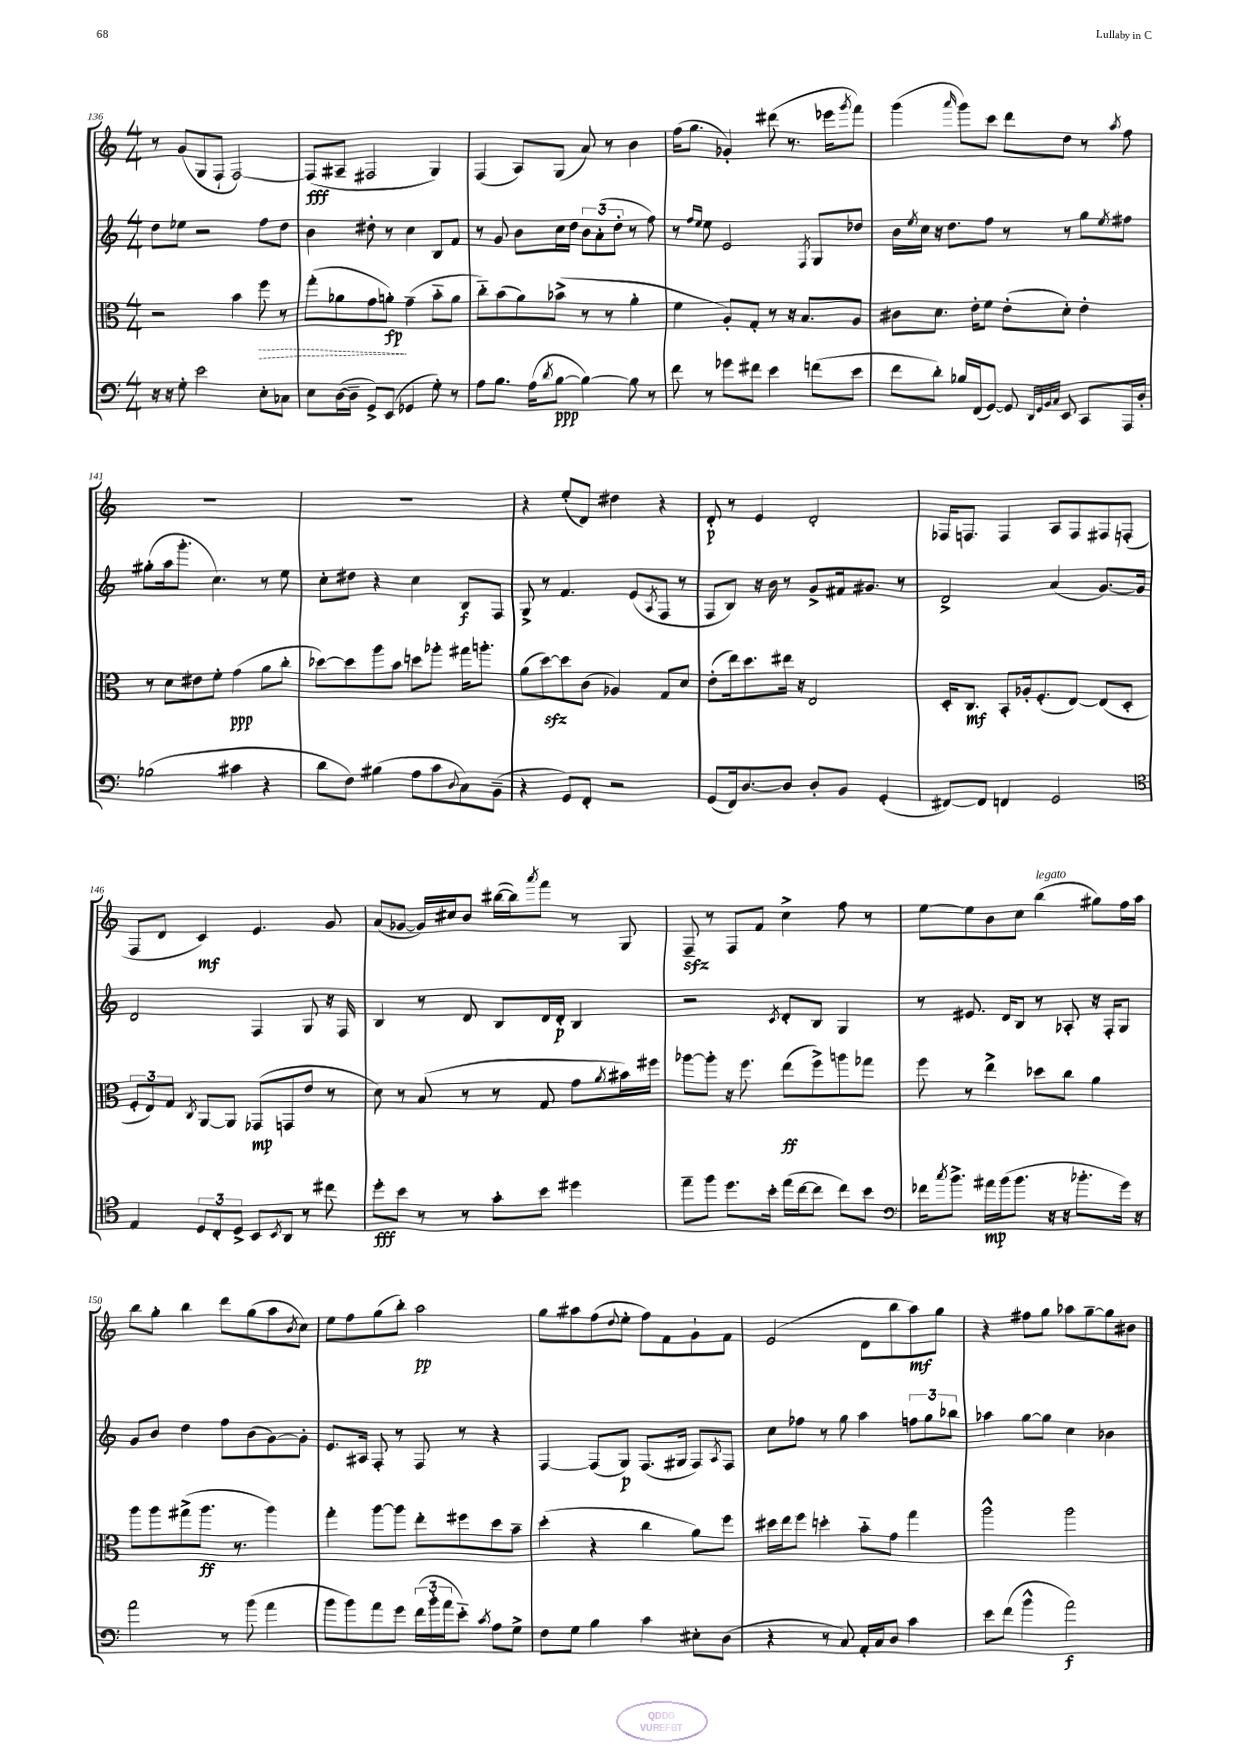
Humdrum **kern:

**kern	**kern	**kern	**kern
*staff4	*staff3	*staff2	*staff1
*clefF4	*clefC3	*clefG2	*clefG2
*k[]	*k[]	*k[]	*k[]
*M4/4	*M4/4	*M4/4	*M4/4
16r	2r	8dd\L	8r
16r	.	.	.
8G'\	.	8ee-\J	(8g/L
2e\	.	2r	8G/
.	.	.	8F`/J
.	4b\	.	[2F/)
8E'\L	8ff\	8ff\L	.
8C-\J	8r	8dd\J	.
=	=	=	=
8E\L	(8gg'\L	4b\	(8F/]L
([16D\L	8a-\	.	8A#~/J
16D~\]JJ	.	.	.
8GG^/L)	8g\	8dd#'\	2F#/
(8EE/J	8a'\J)	8r	.
4GG-/	(4g~\	4cc\	.
8G'\)	8b'~\L	8B/L	4G/)
8r	8a\J	8f/J	.
=	=	=	=
8A\L	8cc'~\L)	8r	(4F/
8.B\J	(8b\	8g/	.
.	8a\)	8b\L	8A/L)
(16A\LK	.	.	.
8qd/	.	.	.
[8B\J	(8b-^\J	16cc\L	(8G/J
.	.	16dd\JJ	.
4B\_)	8r	12b\L	8a/)
.	.	(12a'\	.
.	8r	.	8r
.	.	12dd'\J	.
8B\]	4a'\	8r	4b\
8r	.	8ff\)	.
=	=	=	=
8f\	4f\	8r	(16ff\LK
.	.	.	8.gg\J
.	.	16qqff/LL	.
.	.	16qqee/JJ	.
8r	.	8ee\	.
8g-\L	8A'/L)	2e/	4g-'/)
8f#\J	8G'/J	.	.
4e\	8r	.	(8ddd#\
.	16r	.	8.r
.	8.B/L	.	.
.	.	8qF/	.
(8f\L	.	8G/L	.
.	.	.	16eee-\LK
.	.	.	8qggg/
8e\J	8A/J	8dd-/J	8fff\J)
=	=	=	=
8f\L	8c#\L	16b\LL	(4ggg\
.	.	8qee/	.
.	.	16cc\JJ	.
8d'\J)	8.d\J	16r	.
.	.	8.dd\L	.
.	.	.	16qqaaa/
16B-/LL	.	.	8ggg\L)
(16FF/J	16e'\LK	.	.
[8GG/J)	8f\J	8ff\J	8ccc\J
8GG/]	(8e'\L	8r	8ddd\L
32qqDD/LLL	.	.	.
32qqGG/	.	.	.
32qqBB/	.	.	.
32qqC/JJJ	.	.	.
8EE/	8d'\J)	8r	8dd\J
8CC/L	4e'\	8gg\L	8r
.	.	8qee/	8qaa/
16AAA/L	.	8ff#\J	8ff\
16D'/JJ	.	.	.
=	=	=	=
(2B-\	8r	(8gg#'\L	1r
.	8d\L	16aa\k	.
.	.	8.ggg'\J	.
.	8e#\	.	.
.	8f'\J	4.cc\)	.
4c#\	(4g\	.	.
4r	8a\L	8r	.
.	8cc'\J	8ee\	.
=	=	=	=
8d\L	[8dd-\L)	8cc'\L	1r
8F\J)	8dd-\]	8dd#\J	.
(4B#\	8aa\	4r	.
.	8b\J	.	.
8A\L	8dd\L	4cc\	.
8c\	8aa-'\J	.	.
8qqD/	.	.	.
8C\)	16gg#\LK	8B/L	.
.	8.aa'\J	.	.
(8BB~\J	.	8F/J	.
=	=	=	=
4r	(8a\L	8G^/	4r
.	[8dd\)	8r	.
8GG/L)	8dd\]	4.f/	(8ee'/L
8FF'/J	(8c\J	.	8d/J)
2r	4A-/)	.	4dd#\
.	.	(8e/L	.
.	.	8qA/	.
.	8G/L	8F/J	4r
.	8d/J	8r	.
=	=	=	=
(8GG/L	(8e'\L	8F/L	8d'/
16FF/k)	16ee\k)	8B/J)	8r
[8.D/	8.dd\	.	.
.	.	16r	4e/
.	.	16b\	.
8D/]J	16ee#\Jk	8r	.
.	16r	.	.
8D'/L	2E/	8g^/L	2d'/
8BB/J	.	16f#/k	.
.	.	8.g#/J	.
(4GG'/	.	.	.
.	.	8r	.
=	=	=	=
[8FF#/L)	16D'/LK	2d^/	16F-/LK
.	8.C/J	.	8.F/J
8FF#/]J	.	.	.
4FF/	8BB'/L	.	4F/
.	16A-'/k	.	.
.	(8.F'/	.	.
2GG/	.	(4a/	8A/L
.	[8E/J)	.	8F/
.	(8E/]L	[8.g/L)	8F#/
.	8D'/J	.	(8F'/J
.	.	16g/]Jk	.
=	=	=	=
*clefC4	*	*	*
4E/	12F'/L	2d/	8F/L
.	12E/)	.	.
.	.	.	8d/J
.	12G/J	.	.
.	8qC/	.	.
12D/L	[8AA/L	.	4c/)
12C'/	.	.	.
.	8AA/]J	.	.
12D^/J	.	.	.
8BB/L	(8GG-/L	4F/	4.e/
8qBB/	.	.	.
8AA/J	8GG/	.	.
8r	8e/J	8G/	.
8cc#\	8r	16r	8g/
.	.	16F/	.
=	=	=	=
8dd'\L	8d\)	4B/	(8a/L
8b\J	8r	.	[8g-/J
8r	(8B/	8r	16g-/]LL)
.	.	.	16cc#/J
8r	8r	8d/	8b/J
8g'\L	8r	8B/L	([16bb#\LL
.	.	.	16bb#\]J)
.	.	.	8qaaa/
8b\J	8G/	16d/L	8fff\J
.	.	16d'/JJ	.
4dd#\	8g\L	4B/	8r
.	8qa/	.	.
.	16b#\L)	.	8G/
.	16ff#\JJ	.	.
=	=	=	=
8ee~\L	[8aa-\L	2r	8F~/
8ff\J	8aa-'\]J	.	8r
8.dd\L	16r	.	8F/L
.	8.ff\	.	.
.	.	.	8f/J
16b'\Jk	.	.	.
.	.	8qc/	.
(16ee\LL	(8ee\L	8d'/L	4cc^\
[16cc\J	.	.	.
8cc\]J	8ff^\)	8B/J	.
8cc\L)	8aa\	4G/	8ff\
8b\J	8gg-\J	.	8r
=	=	=	=
*clefF4	*	*	*
16f-\LK	8ff\	8r	[8ee\L
8qcc/	.	.	.
8.b^\J	.	.	.
.	8r	8.e#/	8ee\]
16a#\LL	4ee^\	.	8b\
(16b\J	.	16d/LK	.
8.b\J	.	8B/J	8cc\J
.	8dd-\L	8r	(4bb\
16r	.	.	.
16r	8cc\J	8A-'/	.
8.b-'\L	.	.	.
.	4a\	16r	8gg#\L)
.	.	16F'/LK	.
16g\Jk)	.	8G/J	16ff\L
16r	.	.	16aa\JJ
=	=	=	=
2a\	8aa\L	8g/L	8bb\L
.	8aa\	8b/J	8gg'\J
.	(8gg#^\	4dd\	4bb\
.	8.aa\J	.	.
8r	.	8ff\L	8ddd\L
.	8.r	.	.
(8b\	.	(8b\	(8gg\
4a\	4aa\)	[8g\)	8aa\
.	.	.	8qb/
.	.	8g'\]J	8cc\J)
=	=	=	=
8b\L	4gg'\	8.e/L	8ee\L
8b\)	.	.	8ff\
.	.	16A#/Jk	.
8a\	[8aa\L	8F'/	(8gg\
8g\J	8aa\]J	8r	8bb'\J)
(24f\LL	8ee'\L	8F/	2aa\
24b'\	.	.	.
24a\J	.	.	.
8e'~\J)	8ff#\	8r	.
8qc/	.	.	.
8A\L	8dd\	4r	.
8G^\J	8b~\J	.	.
=	=	=	=
8F\L	(4dd'\	[4F/	8gg\L
8G\J	.	.	8aa#\
4B\	4r	(8F/]L	(8ff\
.	.	.	8qqdd/
.	.	8G/J)	8ee'\J
4c\	4cc\	(8.F/L	8ff\L)
.	.	.	8f\
.	.	16G#/Jk	.
8E#'\L	8a\L)	8F/L)	8g`\
.	.	8qA/	.
(8D\J	8ff\J	8F/J	8f\J
=	=	=	=
4r	16dd#\LL	8cc\L	(2e/
.	16ee\J	.	.
.	8ff\J	8ff-\J	.
8r	4dd'\	8r	.
8C/)	.	8gg\	.
16AA'/LL	8b'~\L	4aa\	8d\L
16C/J	.	.	.
8D/J	8g\J	.	8bb\
4c\	4gg\	12ff\L	8aa\)
.	.	12gg\	.
.	.	.	8gg\J
.	.	12bb-\J	.
=	=	=	=
8e\L	2aa^^\	4aa-\	4r
(8f\J	.	.	.
4b^^\	.	[8gg\L	8ff#\L
.	.	8gg\]J	8gg\J
2a\)	2aa\	4cc\	8aa-\L
.	.	.	[8gg~\
.	.	4b-\	8gg\]
.	.	.	8b#\J
==	==	==	==
*-	*-	*-	*-
